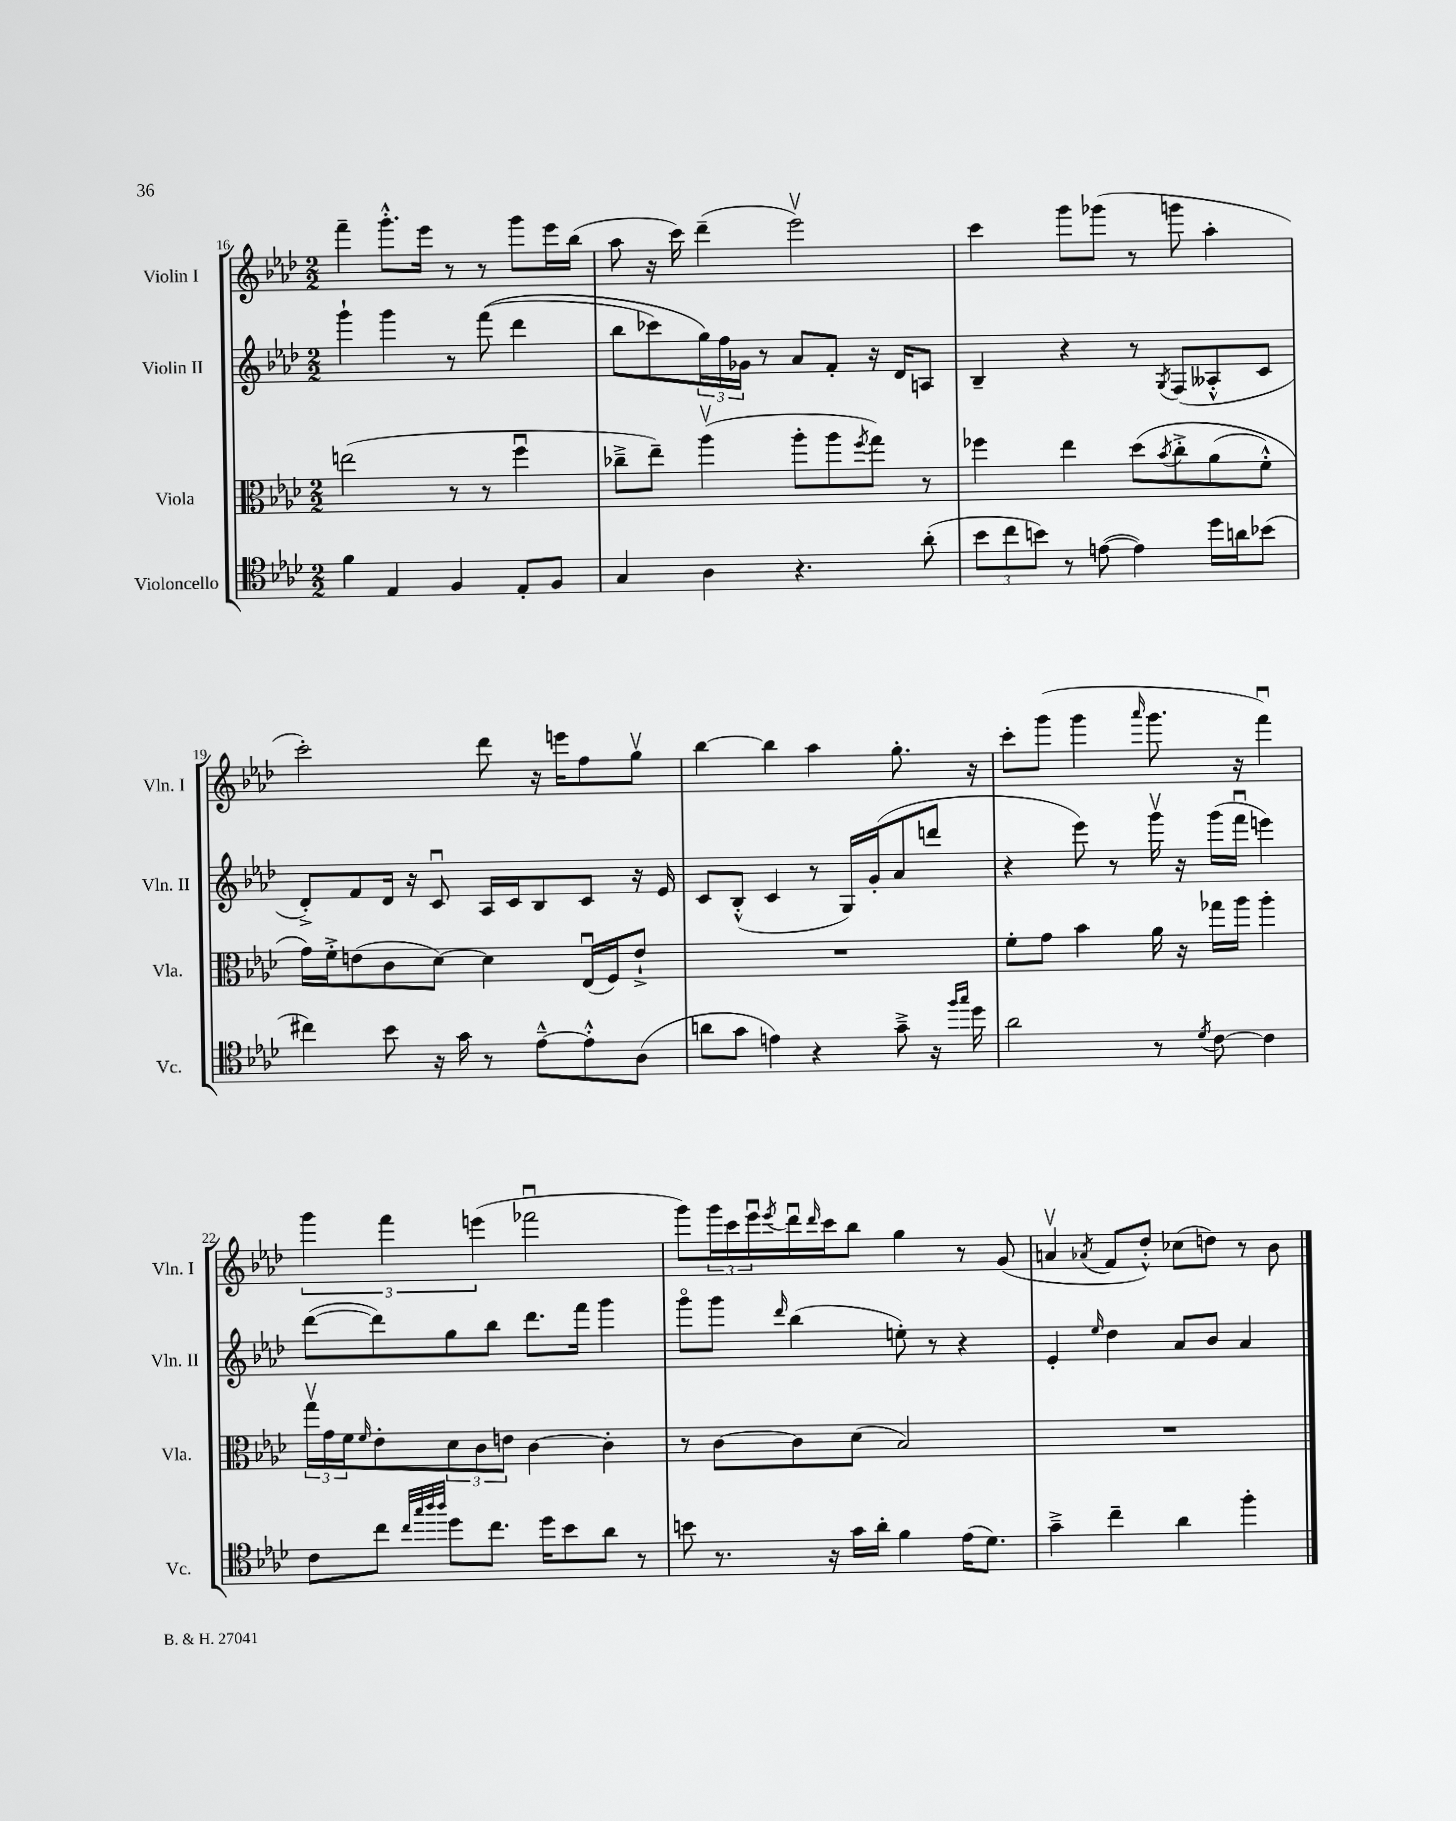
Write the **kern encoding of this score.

**kern	**kern	**kern	**kern
*part4	*part3	*part2	*part1
*staff4	*staff3	*staff2	*staff1
*I"Violoncello	*I"Viola	*I"Violin II	*I"Violin I
*I'Vc.	*I'Vla.	*I'Vln. II	*I'Vln. I
*clefC4	*clefC3	*clefG2	*clefG2
*k[b-e-a-d-]	*k[b-e-a-d-]	*k[b-e-a-d-]	*k[b-e-a-d-]
*M2/2	*M2/2	*M2/2	*M2/2
=16	=16	=16	=16
4f\	(2een\	4ggg`\	4fff~\
4E-/	.	4ggg\	8.ggg'^^\L
.	.	.	16eee-\Jk
4F/	8r	8r	8r
.	8r	((8fff\	8r
8E-'/L	4ffu\	4ddd-\	8ggg\L
8F/J	.	.	16eee-\L
.	.	.	(16bb-\JJ
=17	=17	=17	=17
4G/	8cc-X~^\L	8bb-\L	8aa-\
.	8ee-~\J)	8ccc-X\)	16r
.	.	.	16ccc\)
4A-\	(4aa-v\	24gg\L)	(4ddd-~\
.	.	24ff\	.
.	.	24g-X\JJ	.
.	.	8r	.
4.r	8aa-'\L	8a-/L	2eee-v\)
.	8aa-\	8f'/J	.
.	8qff/	.	.
.	8gg\J)	16r	.
.	.	16d-/KL	.
(8a-'\	8r	8An/J	.
=18	=18	=18	=18
12b-\L	4ff-X\	4B-~/	4ccc\
12cc\	.	.	.
12bn\J)	.	.	.
8r	4ee-\	4r	8ggg\L
([8en\	.	.	(8ggg-X\J
4e\])	(8dd-\L	8r	8r
.	8qb-/	8qG/	.
.	8cc'^\	(8F/L	8gggn\
16dd-\LL	(8a-\	8A--X'^^/	4aa-'\
16an\J	.	.	.
(8b-X\J	8f'^^\J)	8c/J	.
!!LO:LB:g=z
=19	=19	=19	=19
4cc#X\)	16g\LL)	8d-'^/L)	2ccc'\)
.	16f'^\J	.	.
.	(8en\	8f/	.
8b-\	8c\	16d-/Jk	.
.	.	16r	.
16r	[8d-\J)	8cu/	.
16g\	.	.	.
8r	4d-\]	16A-/LL	8ddd-\
.	.	16c/J	.
[8e-~^^\L	.	8B-/	16r
.	.	.	16eeen\KL
8e-'^^\]	(16E-u/LL	8c/J	8ff\
.	16F/J)	.	.
(8A-\J	8e`^/J	16r	8ggv\J
.	.	16e-/	.
=20	=20	=20	=20
8an\L	1r	8c/L	[4bb-\
8g\J	.	(8B-'^^/J	.
4en\)	.	4c/	4bb-\]
4r	.	8r	4aa-\
.	.	16G/LL)	.
.	.	(16g'/J	.
8g~^\	.	8a-/	8.gg'\
16r	.	8dddn/J	.
16qqff/LL	.	.	.
16qqgg/JJ	.	.	.
16dd-\	.	.	16r
=21	=21	=21	=21
2a-\	8f'\L	4r	8ccc'\L
.	8g\J	.	(8ggg\J
.	4b-\	8eee-\)	4ggg\
.	.	8r	.
.	.	.	16qqaaa-/
8r	16a-\	16gggv\	8.ggg\
.	16r	16r	.
8qd-/	.	.	.
[8c\	16gg-X\LL	(16ggg\LL	.
.	16aa-\JJ	16fffu\JJ	16r
4c\]	4aa-'\	4eeen\)	4fffu\)
!!LO:LB:g=z
=22	=22	=22	=22
8c\L	24ggv\LL	([8ddd-\L	6ggg\
.	24g\	.	.
.	24f\J	.	.
.	16qqf/	.	.
8cc\J	8e-'\	8ddd-\])	.
.	.	.	6fff\
32qqcc/LLL	.	.	.
32qqgg/	.	.	.
32qqaa-/	.	.	.
32qqaa-/JJJ	.	.	.
8dd-\L	12d-\	8gg\	.
.	12c\	.	(6eeen\
8.cc\J	.	8bb-\J	.
.	12en\J	.	.
.	[4c\	8.ddd-\L	2fff-Xu\
16dd-\KL	.	.	.
8b-\	.	.	.
.	.	16fff\Jk	.
8a-\J	4c'\]	4ggg\	.
8r	.	.	.
=23	=23	=23	=23
8bn\	8r	8ggg\L	8ggg\L)
8.r	[8c\L	8ggg\J	24ggg\L
.	.	.	24ccc\
.	.	.	24eee-u\
.	.	16qqddd-/	8qeee-/
.	8c\]	(4bb-\	16ddd-u\
.	.	.	16qqddd-/
16r	.	.	16ccc\J
16g\LL	(8d-\J	.	8bb-\J
16a-'\JJ	.	.	.
4f\	2B-/)	8een'\)	4gg\
.	.	8r	.
(16e-\KL	.	4r	8r
8.d-\J)	.	.	.
.	.	.	(8g/
=24	=24	=24	=24
4g~^\	1r	4e-'/	4anv/
.	.	16qqee-/	8qa-X/
4cc~\	.	4dd-\	8f/L
.	.	.	8dd-'^^/J)
4a-\	.	8a-/L	(8cc-X\L
.	.	8b-/J	8ddn\J)
4ff'\	.	4a-/	8r
.	.	.	8b-\
==	==	==	==
*-	*-	*-	*-
